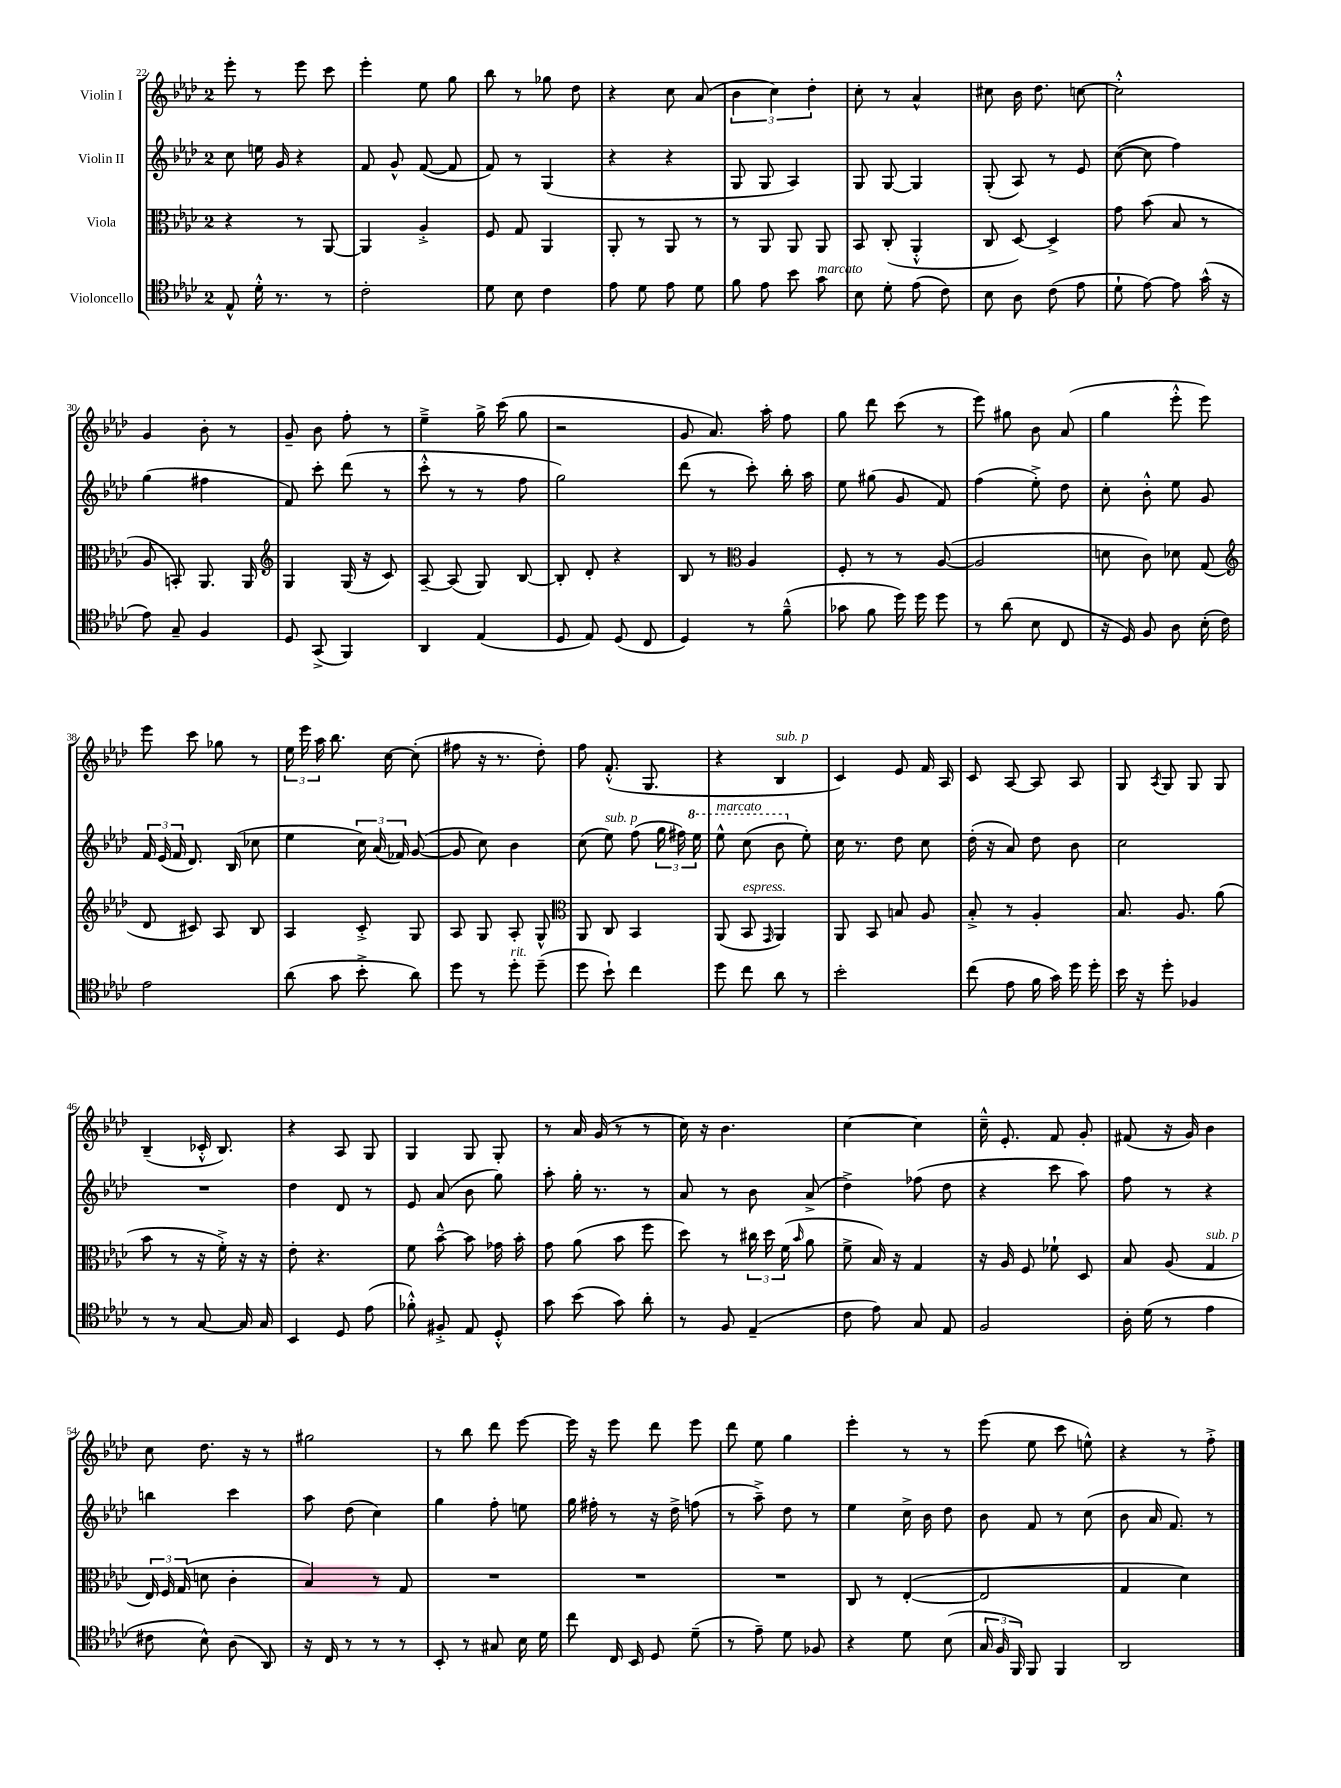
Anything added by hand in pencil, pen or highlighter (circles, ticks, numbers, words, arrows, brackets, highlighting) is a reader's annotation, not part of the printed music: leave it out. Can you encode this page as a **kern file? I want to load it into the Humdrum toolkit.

**kern	**kern	**kern	**kern
*staff4	*staff3	*staff2	*staff1
*clefC4	*clefC3	*clefG2	*clefG2
*k[b-e-a-d-]	*k[b-e-a-d-]	*k[b-e-a-d-]	*k[b-e-a-d-]
*M2/4	*M2/4	*M2/4	*M2/4
8E-^^/	4r	8cc\	8eee-'\
16d-'^^\	.	16ee\	8r
8.r	.	16g/	.
.	8r	4r	8eee-\
8r	[8AA-/	.	8ccc\
=	=	=	=
2c'\	4AA-/]	8f/	4eee-'\
.	.	8g^^/	.
.	4A-'^/	([8f/	8ee-\
.	.	8f/]	8gg\
=	=	=	=
8d-\	8F/	8f/)	8bb-\
8B-\	8G/	8r	8r
4c\	4AA-/	(4G/	8gg-\
.	.	.	8dd-\
=	=	=	=
8e-\	8AA-'/	4r	4r
8d-\	8r	.	.
8e-\	8AA-/	4r	8cc\
8d-\	8r	.	(8a-/
=	=	=	=
8f\	8r	8G/	6b-\
8e-\	8AA-/	8G/	.
.	.	.	6cc\)
8b-\	8AA-/	4A-/)	.
.	.	.	6dd-'\
8g\	8AA-/	.	.
=	=	=	=
8B-\	8BB-/	8G/	8cc'\
8d-'\	(8C'/	[8G/	8r
(8e-\	4AA-'^^/	4G/]	4a-^^/
8c\)	.	.	.
=	=	=	=
8B-\	8C/	(8G'/	8cc#\
8A-\	[8D-/)	8A-/)	16b-\
.	.	.	8.dd-\
(8c\	4D-^/]	8r	.
8e-\	.	8e-/	[8cc\
=	=	=	=
8d-`\	8g\	([8cc\	2cc'^^\]
[8e-\)	(8b-\	8cc\]	.
8e-\]	8B-/	4ff\)	.
(16g^^\	8r	.	.
16r	.	.	.
=	=	=	=
8e-\)	8A-/	(4gg\	4g/
8G~/	8BB'/)	.	.
4F/	8.AA-/	4ff#\	8b-'\
.	.	.	8r
.	16AA-/	.	.
=	=	=	=
*	*clefG2	*	*
8D-/	4G/	8f/)	8g~/
(8GG^/	.	8ccc'\	8b-\
4FF/)	(16G/	(8ddd-\	8ff'\
.	16r	.	.
.	8c/)	8r	8r
=	=	=	=
4AA-/	[8A-~/	8ccc'^^\	4ee-~^\
.	(8A-/]	8r	.
(4E-/	8G/)	8r	16gg^\
.	.	.	(16ccc\
.	[8B-/	8ff\	8gg\
=	=	=	=
8D-/	8B-'/]	2gg\)	2r
8E-/)	8d-'/	.	.
(8D-/	4r	.	.
8C/	.	.	.
=	=	=	=
4D-/)	8B-/	(8ddd-\	8g/
.	8r	8r	8.a-/)
*	*clefC3	*	*
8r	4A-/	8ccc'\)	.
.	.	.	16aa-'\
(8f~^^\	.	16bb-'\	8ff\
.	.	16aa-\	.
=	=	=	=
8g-\	8F'/	8ee-\	8gg\
8f\	8r	(8gg#\	8ddd-\
16dd-\)	8r	8g/	(8ccc\
16dd-\	.	.	.
8dd-\	([8A-/	8f/)	8r
=	=	=	=
8r	2A-/]	(4ff\	8eee-\)
(8a-\	.	.	8gg#\
8B-\	.	8ee-'^\)	8b-\
8C/	.	8dd-\	(8a-/
=	=	=	=
16r	8d\	8cc'\	4gg\
16D-/)	.	.	.
8F/	8c\)	8b-'^^\	.
8A-\	8d-\	8ee-\	8eee-'^^\
(16B-'\	(8G/	8g/	8eee-\)
16c\)	.	.	.
=	=	=	=
*	*clefG2	*	*
2e-\	8d-/	24f/	8eee-\
.	.	(24e-/	.
.	.	24f/	.
.	8c#/)	8.d-/)	8ccc\
.	8A-/	.	8gg-\
.	.	(16B-/	.
.	8B-/	8cc-\	8r
=	=	=	=
(8a-\	4A-/	4ee-\	24ee-\
.	.	.	24eee-\
.	.	.	24aa-\
8g\	.	.	8.bb-\
8b-'^\	8c'^/	24cc\)	.
.	.	(24a-/	.
.	.	.	[16cc\
.	.	24f-/)	.
8a-\)	8G/	([8g/	(8cc'\]
=	=	=	=
8dd-\	8A-/	8g/]	8ff#\
8r	8G/	8cc\)	16r
.	.	.	8.r
8dd-'\	8A-'/	4b-\	.
(8dd-~\	8G^^/	.	8dd-'\)
=	=	=	=
*	*clefC3	*	*
8dd-\	8AA-/	(8cc\	8ff\
8b-`\)	8C/	8ee-\)	(8.f'^^/
4cc\	4BB-/	(8ff\	.
.	.	.	8.G/
.	.	24gg\	.
.	.	24ff#\)	.
.	.	24eee-\	.
=	=	=	=
8dd-\	(8AA-/	8eee-^^\	4r
8cc\	8BB-/	(8ccc\	.
.	16qqGG/	.	.
8a-\	4AA-/)	8bb-\	4B-/
8r	.	8ee-'\)	.
=	=	=	=
2b-'\	8AA-/	16cc\	4c/)
.	.	8.r	.
.	8BB-/	.	.
.	8B/	8dd-\	8e-/
.	8A-/	8cc\	16f/
.	.	.	16A-/
=	=	=	=
(8cc\	8B-'^/	(16dd-'\	8c/
.	.	16r	.
8e-\	8r	8a-/)	[8A-/
16f\	4A-'/	8dd-\	8A-/]
16g\)	.	.	.
16dd-\	.	8b-\	8A-/
16dd-'\	.	.	.
=	=	=	=
16b-\	8.B-/	2cc\	8G/
16r	.	.	.
.	.	.	8qA-/
8dd-'\	.	.	8G/
.	8.A-/	.	.
4F-/	.	.	8G/
.	(8a-\	.	8G/
=	=	=	=
8r	8b-\	2r	(4B-~/
8r	8r	.	.
[8G/	16r	.	16c-'^^/
.	16f'^\)	.	8.B-/)
16G/]	16r	.	.
16G/	16r	.	.
=	=	=	=
4BB-/	8e-'\	4dd-\	4r
.	4.r	.	.
8D-/	.	8d-/	8A-/
(8e-\	.	8r	8G/
=	=	=	=
8f-'^^\)	8f\	8e-/	4G/
8F#'^/	[8b-~^^\	(8a-/	.
8E-/	8b-\]	8b-\	8G/
8D-'^^/	16g-\	8gg\)	8G'/
.	16b-'\	.	.
=	=	=	=
8g\	8g\	8aa-'\	8r
(8b-\	(8a-\	16gg'\	16a-/
.	.	8.r	(16g/
8g\)	8b-\	.	8r
8a-'\	8ff\	8r	8r
=	=	=	=
8r	8dd-\)	8a-/	16cc\)
.	.	.	16r
8F/	8r	8r	4.b-\
(4E-~/	24cc#\	8b-\	.
.	24dd-\	.	.
.	(24f\	.	.
.	16qqb-/	.	.
.	8a-\	(8a-^/	.
=	=	=	=
8c\	8f^\	4dd-^\)	[4cc\
8e-\)	16B-/)	.	.
.	16r	.	.
8G/	4G/	(8ff-\	4cc\]
8E-/	.	8dd-\	.
=	=	=	=
2F/	16r	4r	16cc~^^\
.	16A-/	.	8.e-'/
.	8F/	.	.
.	8f-`\	8ccc\	8f/
.	8D-/	8aa-\)	8g'/
=	=	=	=
16A-'\	8B-/	8ff\	(8f#/
(16d-\	.	.	.
8r	(8A-/	8r	16r
.	.	.	16g/)
4e-\	4G/	4r	4b-\
=	=	=	=
8c#\	24E-/)	4bb\	8cc\
.	24F/	.	.
.	(24G/	.	.
8B-^^\)	8d\	.	8.dd-\
(8A-\	4c'\	4ccc\	.
.	.	.	16r
8AA-/)	.	.	8r
=	=	=	=
16r	4B-/)	8aa-\	2gg#\
16C/	.	.	.
8r	.	(8dd-\	.
8r	8r	4cc\)	.
8r	8G/	.	.
=	=	=	=
8BB-'/	2r	4gg\	8r
8r	.	.	8bb-\
8G#/	.	8ff'\	8ddd-\
16B-\	.	8ee\	[8eee-\
16d-\	.	.	.
=	=	=	=
8cc\	2r	16gg\	16eee-\]
.	.	16ff#'\	16r
16C/	.	8r	8eee-\
16BB-/	.	.	.
8D-/	.	16r	8ddd-\
.	.	16dd-^\	.
(8d-~\	.	(8ff\	8eee-\
=	=	=	=
8r	2r	8r	8ddd-\
8e-~\)	.	8aa-~^\)	8ee-\
8d-\	.	8dd-\	4gg\
8F-/	.	8r	.
=	=	=	=
4r	8C/	4ee-\	4eee-'\
.	8r	.	.
8d-\	([4E-'/	16cc^\	8r
.	.	16b-\	.
(8B-\	.	8dd-\	8r
=	=	=	=
24G/	2E-/]	8b-\	(8eee-\
24F/	.	.	.
24FF/)	.	.	.
8FF/	.	8f/	8ee-\
4FF/	.	8r	8ccc\
.	.	(8cc\	8ee^^\)
=	=	=	=
2AA-/	4G/	8b-\	4r
.	.	16a-/	.
.	.	8.f/)	.
.	4d-\)	.	8r
.	.	8r	8ff'^\
==	==	==	==
*-	*-	*-	*-
